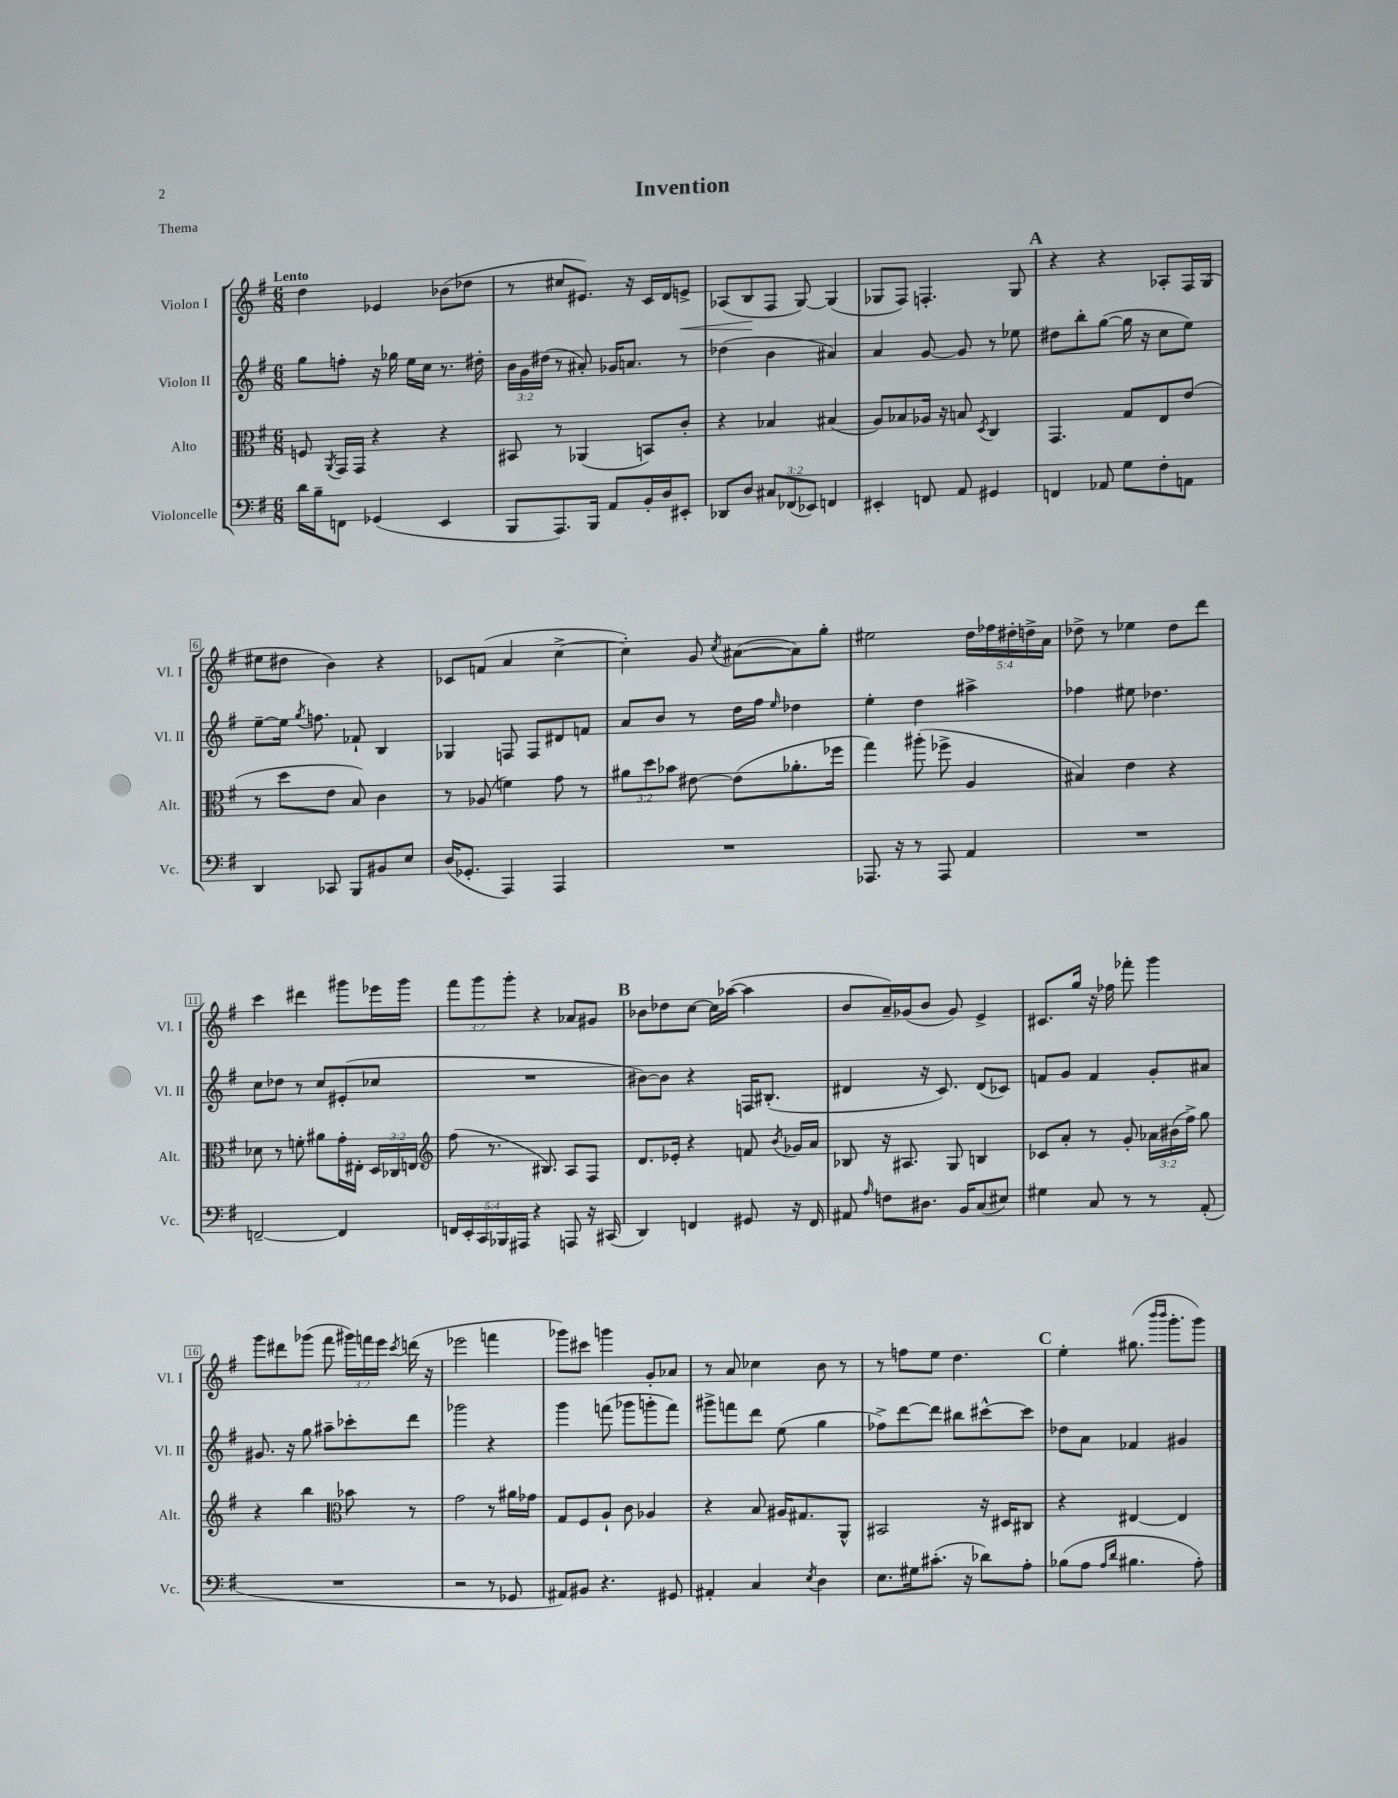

**kern	**kern	**kern	**kern
*staff4	*staff3	*staff2	*staff1
*clefF4	*clefC3	*clefG2	*clefG2
*k[f#]	*k[f#]	*k[f#]	*k[f#]
*M6/8	*M6/8	*M6/8	*M6/8
16d\LL	8F/	8gg\L	4dd\
16B~\J	.	.	.
.	8qAA/	.	.
8FF\J	16GG/LL	8ff'\J	.
.	16GG/JJ	.	.
(4GG-/	4r	16r	4e-/
.	.	16gg-\	.
.	.	16ee\LL	.
.	.	16cc\JJ	.
4EE/	4r	8.r	(8b-\L
.	.	.	8dd-\J
.	.	16dd#'\	.
=	=	=	=
8BBB/L	8BB#/	24b\LL	8r
.	.	24g\	.
.	.	(24dd#\JJ	.
8.AAA/)	8r	8r	8cc#/L
.	(4AA-/	8a#'/)	8.e#/J)
16BBB/Jk	.	.	.
8AA/L	.	16g-/LK	.
.	.	8.a/J	16r
16BB'/L	8BB/L)	.	16c/LL
16D/J	.	.	16d/J
8EE#'/J	8c'/J	8r	8e^/J
=	=	=	=
8DD-/L	4r	(4dd-\	(8A-/L
8D/J	.	.	8B/
12C#/L	4B-/	4b\	8F#/J
(12FF-/	.	.	.
.	.	.	[8G/)
12EE-/J)	.	.	.
4FF/	(4B#/	4a#/)	(4G/]
=	=	=	=
4EE#'/	8A/L)	4a/	8G-/L
.	8B-/	.	8F#/J)
8FF/	16A-/Jk	[8g/	4.F'/
.	16r	.	.
8AA/	8B/	8g/]	.
.	8qD/	.	.
4GG#/	4C/	8r	.
.	.	8ee-\	8G-/
=	=	=	=
4FF/	4.GG/	8dd#\L	4r
.	.	8bb'\	.
8AA-/	.	([8gg\J	4r
8G\L	8G/L	16gg\]	.
.	.	16r	.
8F#'\	8E/	8cc\L	8A-'/L
8AA\J	(8e/J	8ee\J)	16F#/L
.	.	.	(16G/JJ
=	=	=	=
4DD/	8r	[8ee~\L	8ee#\L
.	8dd\L	16ee\]Jk	8dd#\J
.	.	8qgg/	.
.	.	8.ff\	.
8CC-/	8e\J	.	4b\)
8BBB/L	8B/)	8f-`/	.
8BB#/	4c\	4B/	4r
8E/J	.	.	.
=	=	=	=
(16D/LK	8r	4G-/	8c-/L
8.GG-'/J	.	.	.
.	(8A-/	.	(8f/J
4AAA/)	4f\)	8F/	4a/
.	.	8F/L	.
4AAA/	8g\	8d#/	[4cc^\
.	8r	8f/J	.
=	=	=	=
2.r	12a#\L	8a/L	4cc'\])
.	12dd\	.	.
.	.	8b/J	.
.	12b-\J	.	.
.	[8e#\	8r	8g/
.	.	.	8qcc/
.	(8e#\]L	16dd\LL	([8a#\L
.	.	16ff#\JJ	.
.	.	16qqee/	.
.	8.a-'\	4dd-\	8a#\])
.	.	.	8gg'\J
.	16ff-\Jk	.	.
=	=	=	=
8.AAA-/	4gg\)	4ee'\	2ee#\
16r	.	.	.
8r	(8aa#'\	4dd\	.
8AAA-/	8ff-^\	.	.
4AA/	4A/	4aa#^\	20dd\LL
.	.	.	20ff-\
.	.	.	20dd#'\
.	.	.	20dd^\
.	.	.	20a\JJ
=	=	=	=
2.r	4B#/)	4ff-\	8dd-^\
.	.	.	8r
.	4e\	8ee#\	4ee-\
.	.	4.dd-\	.
.	4r	.	8dd-\L
.	.	.	8ddd\J
=	=	=	=
[2FF~/	8d-\	8cc\L	4ccc\
.	8r	8dd-\J	.
.	8f'\	8r	4ddd#\
.	8a#\L	8cc/L	.
4FF/]	16g'\L	(8e#'/	8ggg#\L
.	16E#'\JJ	.	.
.	24D/LL	8cc-/J	16eee-\L
.	24C-/	.	.
.	.	.	16ggg#\JJ
.	24E/JJ	.	.
=	=	=	=
*	*clefG2	*	*
20FF/LL	(8ff#\	2.r	12fff#\L
20EE'/	.	.	.
.	.	.	12ggg\
20CC/	.	.	.
.	8.r	.	.
20BBB-/	.	.	.
.	.	.	12ggg'\J
20AAA#/JJ	.	.	.
4r	.	.	4r
.	8.B#/)	.	.
8AAA/	8A/L	.	8a-/L
16r	8F#/J	.	8g#/J
(16CC#/	.	.	.
=	=	=	=
4DD/)	8.d/L	[8b#\L)	8b-\L
.	.	8b#\]J	8dd-\
.	16e-'/Jk	.	.
4FF/	4r	4r	[8cc\J
.	.	.	16cc\]LL
.	.	.	([16aa-\JJ
8GG#/	8f/	16F/LK	4aa-\]
.	.	(8.B#'/J	.
.	8qb/	.	.
16r	16g-/LL	.	.
16FF/	16a/JJ	.	.
=	=	=	=
8AA#/	8B-/	4d#/	8b/L
16qqA/	.	.	.
8F\L	16r	.	16a~/L)
.	8.A#/	.	(16g-/J
8.D#\J	.	16r	8b/J
.	.	8.c/)	.
.	8G/	.	8g-/)
16BB/LK	.	.	.
(8C/	4B/	(8d#/L	4e^/
8E#/J)	.	8c-/J)	.
=	=	=	=
4G#\	8c-/L	8f/L	8.c#/L
.	8a'/J	8g/J	.
.	.	.	16gg/Jk
8C/	8r	4f/	16r
.	.	.	16ff-\
8r	8g'/	.	8fff-'\
8r	24a-\LL	8g'/L	4ggg\
.	(24b#\	.	.
.	24ff#^\JJ)	.	.
(8AA'/	8gg\	8a#/J	.
=	=	=	=
2.r	4r	8.g#/	8ggg\L
.	.	.	8ddd#\
.	.	16r	.
.	4bb\	8gg\	(8ggg-\J
.	.	8aa#~\L	8fff#\
*	*clefC3	*	*
.	8b-\	8ccc-'\	24ggg#\LL)
.	.	.	24fff\
.	.	.	24eee\JJ
.	.	.	8qccc/
.	8r	8ddd\J	(16ddd\
.	.	.	16r
=	=	=	=
2r	2g\	2ggg-\	2eee-\
8r	8r	4r	4fff\
8GG-/	16a#\LL	.	.
.	16g-\JJ	.	.
=	=	=	=
8AA#/L)	8G/L	4ggg\	8ggg-\L)
8BB#/J	8F#/	.	8ccc#\J
4.r	8A`/J	(8fff\	4ggg\
.	8c\	8ggg-\L	.
.	4A-/	8ggg'\	8g'/L
8GG#/	.	8fff\J)	8a-/J
=	=	=	=
4AA#'/	4r	8ggg#^\L	8r
.	.	8fff\	8a/
4C/	8B/	8ddd\J	4cc-\
.	16A#/LK	(8ee\	.
.	8.G#/	.	.
8qE/	.	.	.
4D\	.	4gg\	8b\
.	8AA^^/J	.	8r
=	=	=	=
8.E\L	2BB#/	8ff-^\L)	8r
.	.	[8ddd\	8ff\L
16G#\k	.	.	.
(8.c#'\J	.	8ddd\]J	8ee\J
.	.	8bb#\L	4.dd\
16r	.	.	.
8d-\L)	16r	[8ccc#^^\	.
.	16D#/LK	.	.
8A'\J	8C#/J	8ccc#\]J	.
=	=	=	=
(8B-\L	4r	8dd-\L	4ee'\
8A\J	.	8a\J	.
16qqA/LL	.	.	.
16qqd/JJ	.	.	.
4.B#\	[4E#/	4f-/	(8.gg#\
.	.	.	16qqbbb/LL
.	.	.	16qqbbb/JJ
.	.	.	8.ggg'\L
.	4E#/]	4g#/	.
8A'\)	.	.	8ggg\J)
==	==	==	==
*-	*-	*-	*-
